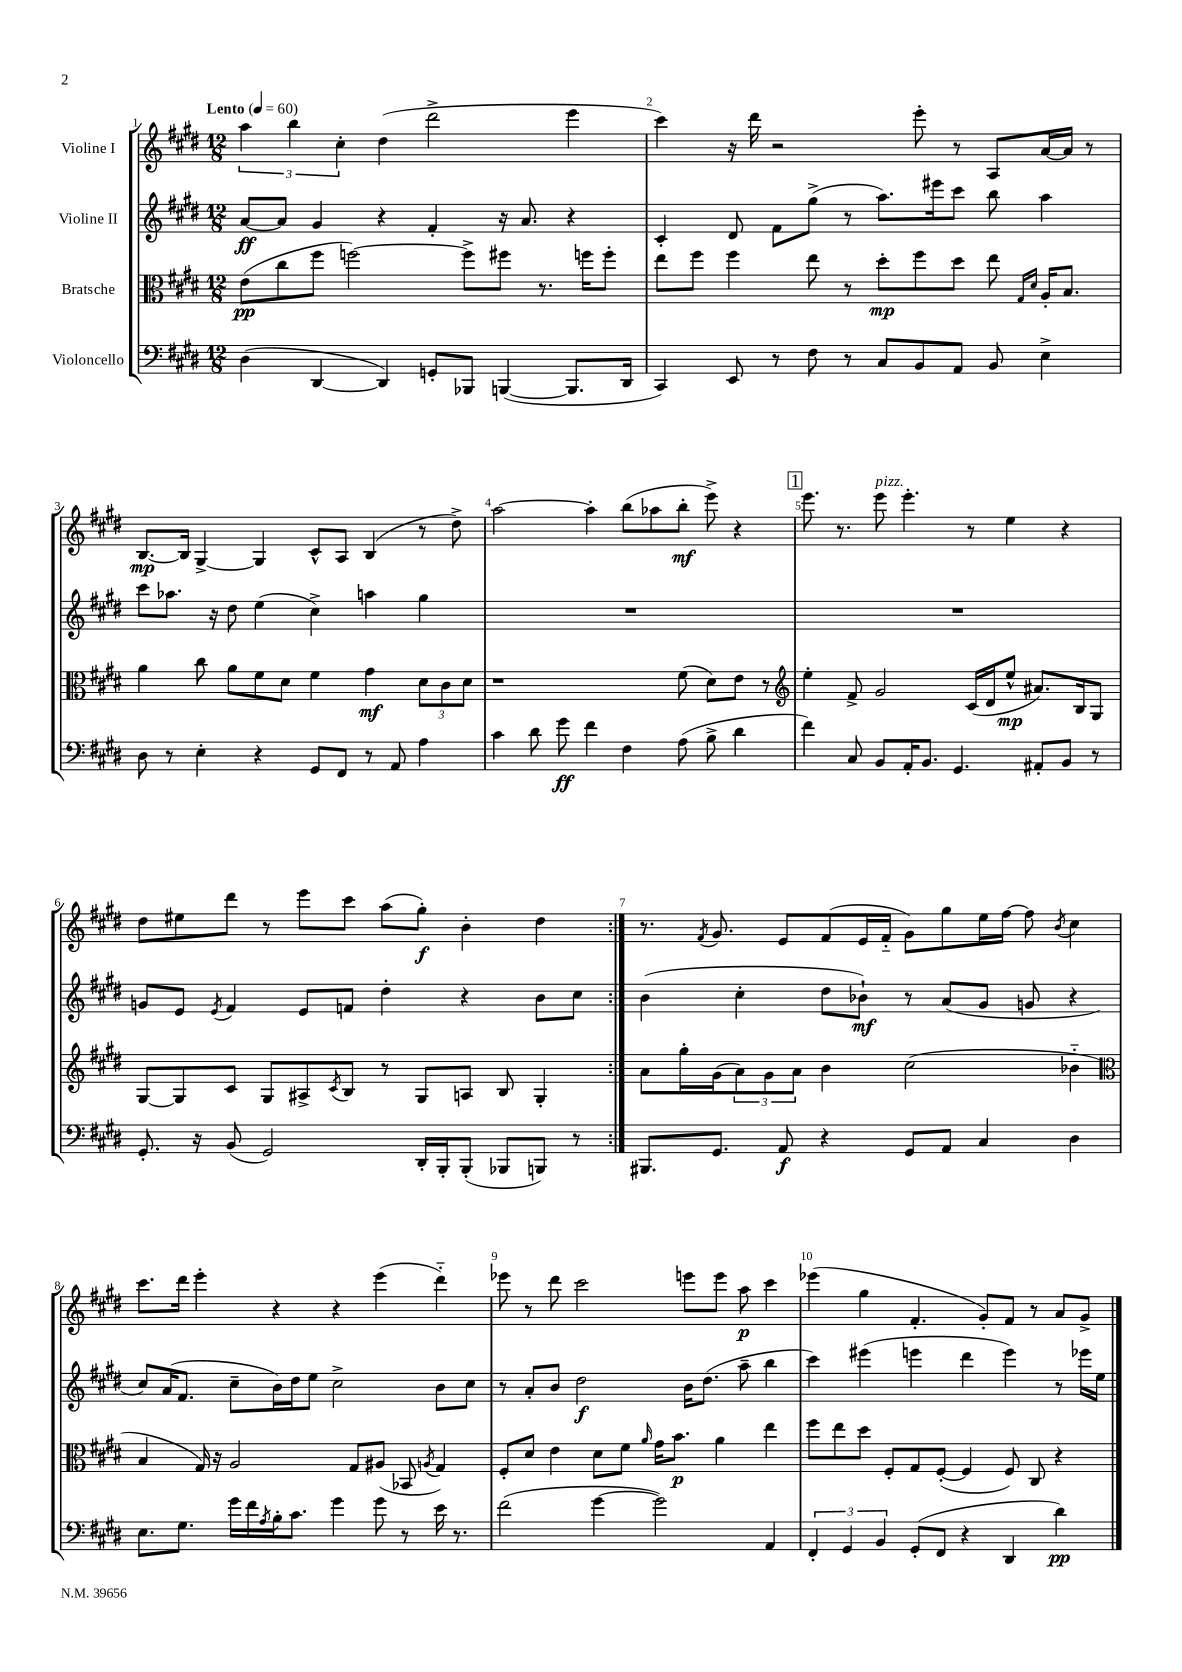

**kern	**kern	**kern	**kern
*staff4	*staff3	*staff2	*staff1
*clefF4	*clefC3	*clefG2	*clefG2
*k[f#c#g#d#]	*k[f#c#g#d#]	*k[f#c#g#d#]	*k[f#c#g#d#]
*M12/8	*M12/8	*M12/8	*M12/8
*MM60	*MM60	*MM60	*MM60
(4D#\	(8e\L	[8a/L	6aa\
.	8cc#\	8a/]J	.
.	.	.	6bb\
[4DD#/	8ff#\J	4g#/	.
.	.	.	6cc#'\
.	[2ff\)	.	.
4DD#/])	.	4r	(4dd#\
8GG'/L	.	4f#'/	2ddd#^\
8BBB-/J	8ff^\]L	.	.
([4BBB/	8ff#\J	16r	.
.	.	8.a/	.
.	8.r	.	.
8.BBB/]L	.	4r	4eee\
.	16ff\LK	.	.
.	8ff'\J	.	.
16DD#/Jk	.	.	.
=	=	=	=
4CC#/)	8ee\L	4c#'/	4ccc#\)
.	8ff#\J	.	.
8EE/	4ff#\	8d#/	16r
.	.	.	16ddd#\
8r	.	8f#\L	2r
8F#\	8ee\	(8gg#^\J	.
8r	8r	8r	.
8C#/L	8dd#'\L	8.aa\L)	.
8BB/	8ff#\	.	8eee'\
.	.	16eee#\k	.
8AA/J	8dd#\J	8ccc#\J	8r
8BB/	8ee\	8bb\	8A/L
.	16qqG#/LL	.	.
.	16qqd#/JJ	.	.
4E^\	16A'/LK	4aa\	[16a/L
.	8.B/J	.	16a/]JJ
.	.	.	8r
=	=	=	=
8D#\	4a\	8ccc#\L	[8.B/L
8r	.	8.aa-\J	.
.	.	.	16B/]Jk
4E'\	8cc#\	.	[4G#^/
.	.	16r	.
.	8a\L	8dd#\	.
4r	8f#\	(4ee\	4G#/]
.	8d#\J	.	.
8GG#/L	4f#\	4cc#^\)	8c#^^/L
8FF#/J	.	.	8A/J
8r	4g#\	4aa\	(4B/
8AA/	.	.	.
4A\	12d#\L	4gg#\	8r
.	12c#\	.	.
.	.	.	8dd#^\)
.	12d#\J	.	.
=	=	=	=
4c#\	1r	1.r	[2aa\
8d#\	.	.	.
8g#\	.	.	.
4f#\	.	.	4aa'\]
4F#\	.	.	(8bb\L
.	.	.	8aa-\
(8A\	(8f#\	.	8bb'\J
8B^\	8d#\L)	.	8eee^\)
4d#\	8e\J	.	4r
.	8r	.	.
=	=	=	=
*	*clefG2	*	*
4f#\)	4ee'\	1.r	8.eee\
.	.	.	8.r
8C#/	8f#^/	.	.
8BB/L	2g#/	.	8eee\
16AA'/K	.	.	4.eee'\
8.BB/J	.	.	.
4.GG#/	.	.	.
.	(16c#/LL	.	8r
.	16d#/J	.	.
.	8ee^^/J	.	4ee\
8AA#'/L	8.a#/L)	.	.
8BB/J	.	.	4r
.	16B/k	.	.
8r	8G#/J	.	.
=	=	=	=
8.GG#'/	[8G#/L	8g/L	8dd#\L
.	8G#/]	8e/J	8ee#\
16r	.	.	.
.	.	8qe/	.
(8BB/	8c#/J	4f#/	8ddd#\J
2GG#/)	8G#/L	.	8r
.	8A#^/	8e/L	8eee\L
.	8qc#/	.	.
.	8B/J	8f/J	8ccc#\J
.	8r	4dd#'\	(8aa\L
16DD#'/LL	8G#/L	.	8gg#'\J)
16BBB'/J	.	.	.
(8BBB'/J	8A/J	4r	4b'\
8BBB-/L	8B/	.	.
8BBB/J)	4G#'/	8b\L	4dd#\
8r	.	8cc#\J	.
=:|!	=:|!	=:|!	=:|!
8.BBB#/L	8a\L	(4b\	8.r
.	16gg#'\L	.	.
.	.	.	8qf#/
8.GG#/J	(16g#\J	.	8.g#/
.	12a\)	4cc#'\	.
.	12g#\	.	.
8AA/	.	.	8e/L
.	12a\J	.	.
4r	4b\	8dd#\L	(8f#/
.	.	8b-`\J)	16e/L
.	.	.	16f#'~/JJ
8GG#/L	(2cc#\	8r	8g#\L)
8AA/J	.	(8a/L	8gg#\
4C#/	.	8g#/J	16ee\L
.	.	.	[16ff#\JJ
.	.	8g/	8ff#\]
.	.	.	8qb/
4D#\	4b-'~\	4r	4cc#\
=	=	=	=
*	*clefC3	*	*
8.E\L	4B/	8cc#/L)	8.ccc#\L
.	.	(16a/K	.
8.G#\J	.	8.f#/J	16ddd#\Jk
.	16G#/)	.	4eee'\
.	16r	.	.
16g#\LL	2A/	8cc#~\L	.
16f#\	.	.	.
8qA/	.	.	.
16B'\J	.	16b\L)	4r
8.c#\J	.	16dd#\J	.
.	.	8ee\J	.
4g#\	.	2cc#^\	4r
.	8G#/L	.	.
8g#\	(8A#/J	.	(4eee\
8r	8BB-/	.	.
.	8qA/	.	.
16e\	4G#/)	8b\L	4ddd#'~\)
8.r	.	.	.
.	.	8cc#\J	.
=	=	=	=
(2f#\	8F#'/L	8r	8eee-\
.	8d#/J	8a'/L	8r
.	4e\	8b/J	8ddd#\
.	.	2dd#\	2ccc#\
[4g#\	8d#\L	.	.
.	8f#\J	.	.
.	16qqa/	.	.
2g#\])	16g#\LK	.	.
.	8.b\J	.	.
.	.	16b\LK	8eee\L
.	.	(8.dd#\J	.
.	4a\	.	8eee\J
.	.	8aa~\	8aa\
4AA/	4ee\	4bb\	4ccc#\
=	=	=	=
6FF#'/	8ff#\L	4ccc#\)	(4eee-\
.	8ee\	.	.
6GG#/	.	.	.
.	8dd#\J	(4eee#\	4gg#\
6BB/	.	.	.
.	8F#'/L	.	.
(8GG#'/L	8G#/	4eee\	4.f#'/
8FF#/J	([8F#'/J	.	.
4r	4F#/]	4ddd#\	.
.	.	.	8g#'/L)
4DD#/	8F#/)	4eee\)	8f#/J
.	8C#/	.	8r
4d#\)	4r	8r	8a/L
.	.	16eee-\LL	8g#^/J
.	.	16ee\JJ	.
==	==	==	==
*-	*-	*-	*-
